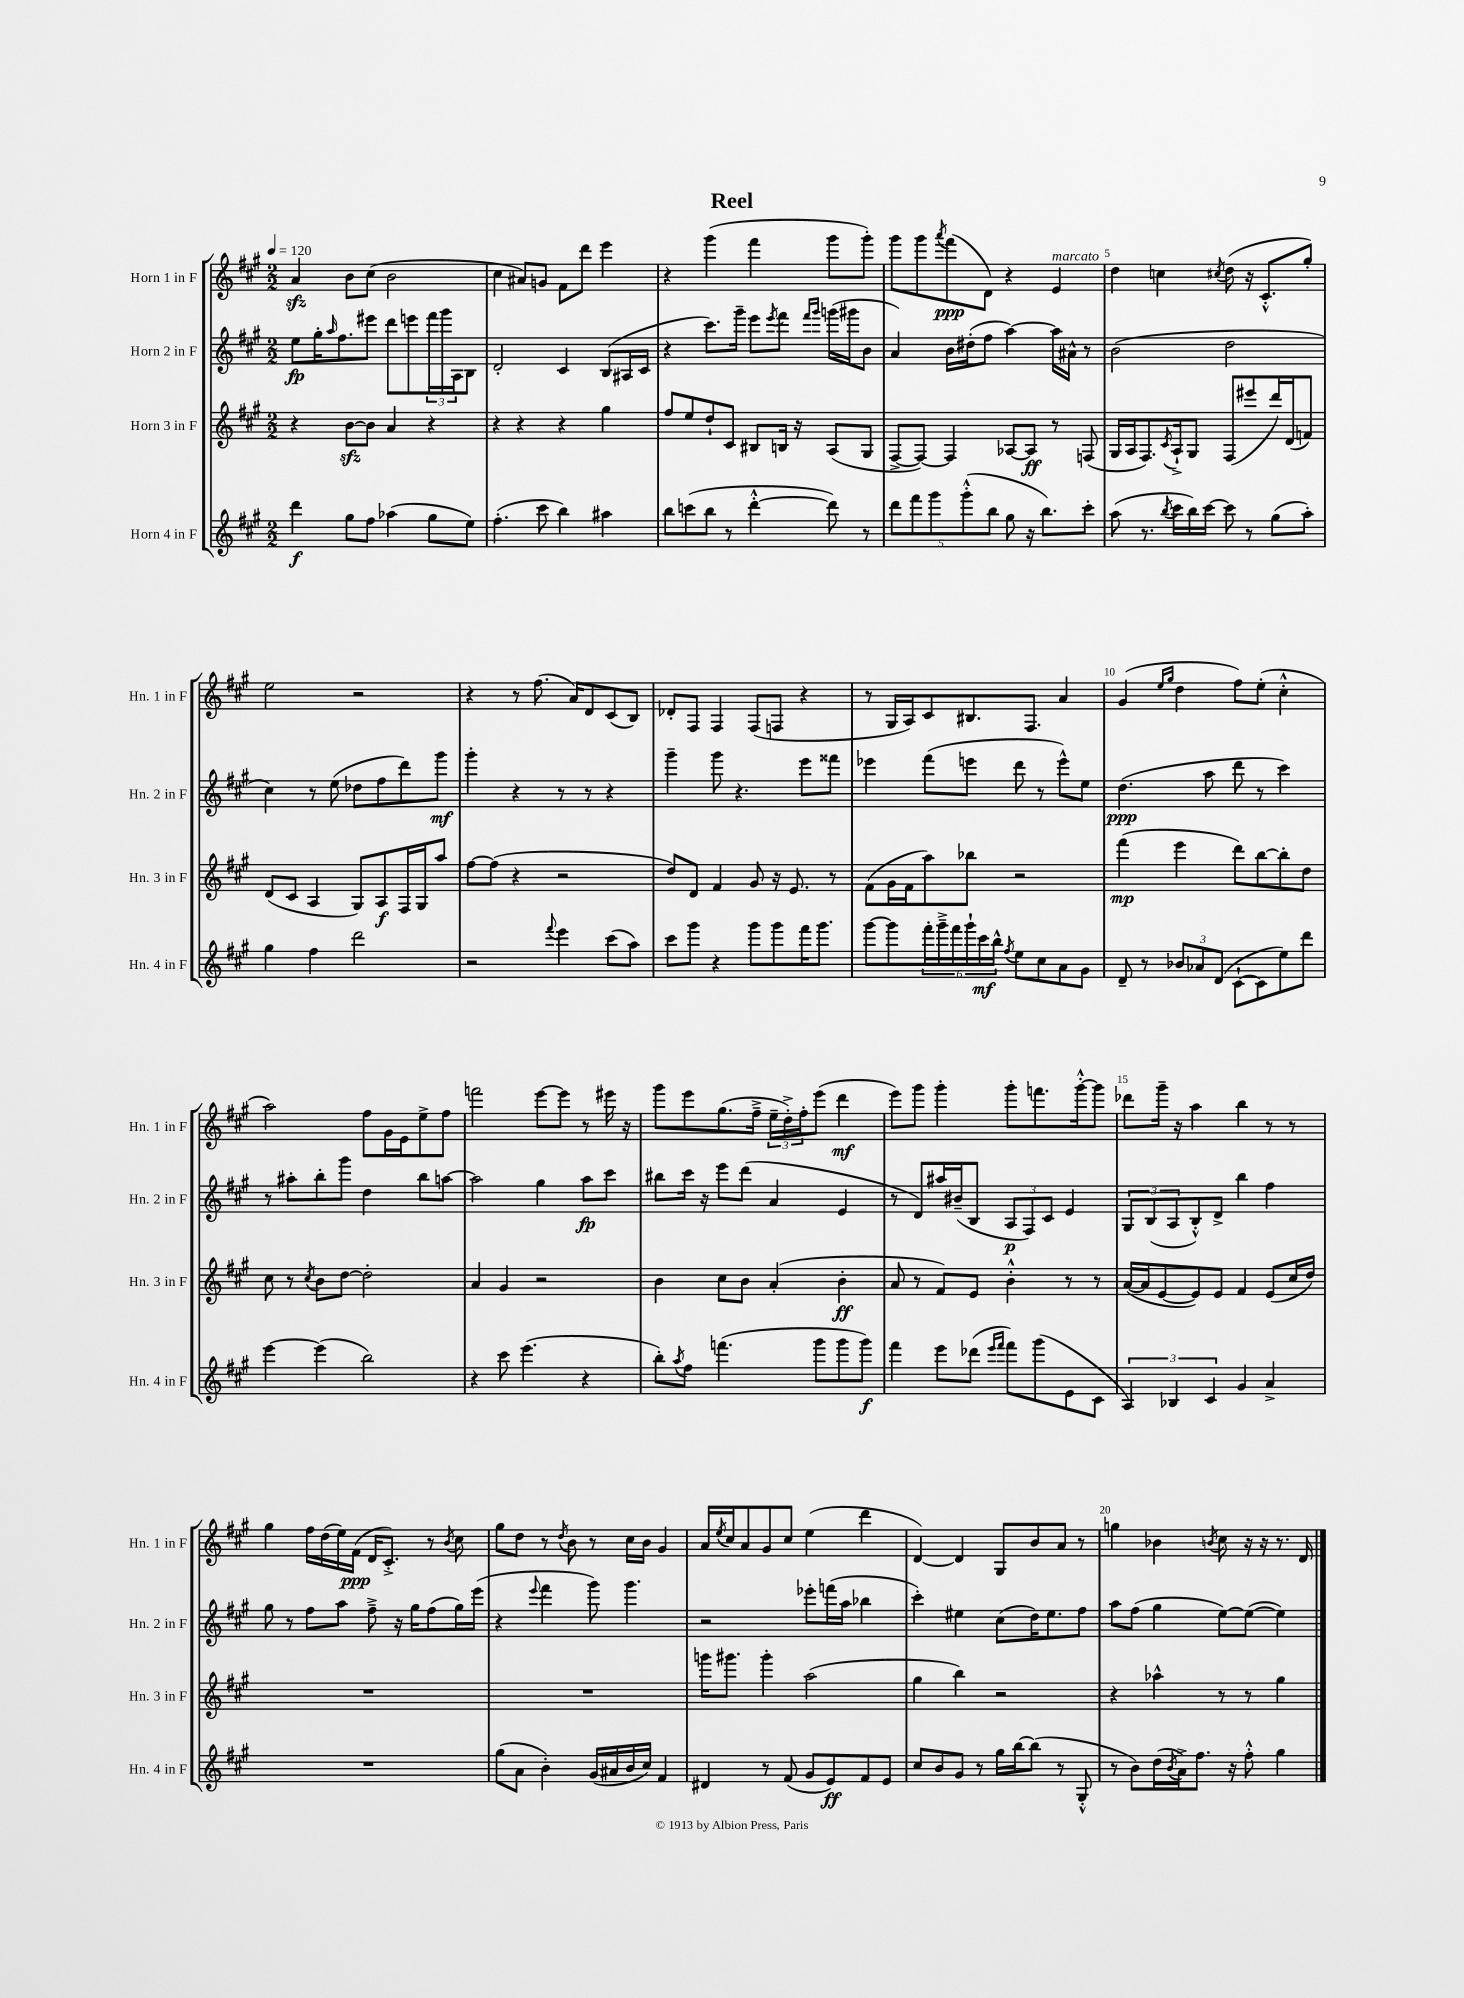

**kern	**dynam	**kern	**dynam	**kern	**dynam	**kern	**dynam
*part4	*part4	*part3	*part3	*part2	*part2	*part1	*part1
*staff4	*staff4	*staff3	*staff3	*staff2	*staff2	*staff1	*staff1
*I"Horn 4 in F	*	*I"Horn 3 in F	*	*I"Horn 2 in F	*	*I"Horn 1 in F	*
*I'Hn. 4 in F	*	*I'Hn. 3 in F	*	*I'Hn. 2 in F	*	*I'Hn. 1 in F	*
*clefG2	*	*clefG2	*	*clefG2	*	*clefG2	*
*k[f#c#g#]	*	*k[f#c#g#]	*	*k[f#c#g#]	*	*k[f#c#g#]	*
*M2/2	*	*M2/2	*	*M2/2	*	*M2/2	*
*MM120	*	*MM120	*	*MM120	*	*MM120	*
=1	=1	=1	=1	=1	=1	=1	=1
4ddd\	f	4r	.	8ee\L	fp	4azz/	.
.	.	.	.	16gg#'\K	.	.	.
.	.	.	.	16qqaa/	.	.	.
.	.	.	.	8.ff#\	.	.	.
8gg#\L	.	[8bzz\L	.	.	.	8b\L	.
8ff#\J	.	8b\J]	.	8eee#X\J	.	(8cc#\J	.
(4aa-X\	.	4a/	.	8ddd\L	.	2b\	.
.	.	.	.	8eeen\	.	.	.
8gg#\L	.	4r	.	24fff#\L	.	.	.
.	.	.	.	24ggg#\	.	.	.
.	.	.	.	24A\J	.	.	.
8ee\J)	.	.	.	8B\J	.	.	.
=2	=2	=2	=2	=2	=2	=2	=2
(4.ff#'\	.	4r	.	2d'/	.	4cc#\	.
.	.	4r	.	.	.	8a#X/L)	.
8ccc#\	.	.	.	.	.	8gn/J	.
4bb\)	.	4r	.	4c#/	.	8f#\L	.
.	.	.	.	.	.	8ddd\J	.
4aa#X\	.	4gg#\	.	(8B/L	.	4eee\	.
.	.	.	.	16A#X/L	.	.	.
.	.	.	.	16c#/JJ	.	.	.
=3	=3	=3	=3	=3	=3	=3	=3
8bb\L	.	8ff#/L	.	4r	.	4r	.
(8cccn\	.	8ee/	.	.	.	.	.
8bb\J	.	8dd`/	.	8.ccc#\L)	.	(4ggg#\	.
8r	.	8c#/J	.	.	.	.	.
.	.	.	.	16ggg#~\Jk	.	.	.
[4ddd'^^\	.	8B#X/L	.	8eee\L	.	4fff#\	.
.	.	.	.	8qeee/	.	.	.
.	.	16Bn/Jk	.	8fff#\J	.	.	.
.	.	16r	.	.	.	.	.
.	.	.	.	16qqfff#/LL	.	.	.
.	.	.	.	16qqggg#/JJ	.	.	.
8ddd\])	.	(8A/L	.	(16gggn\LL	.	8ggg#\L	.
.	.	.	.	16ggg#X\J	.	.	.
8r	.	8G#/J	.	8b\J	.	8ggg#'\J)	.
=4	=4	=4	=4	=4	=4	=4	=4
10ddd\L	.	[8F#^/L	.	4a/)	.	8ggg#\L	.
10fff#\	.	.	.	.	.	.	.
.	.	8F#/J_)	.	.	.	8ggg#\	.
10ggg#\	.	.	.	.	.	.	.
.	.	.	.	.	.	8qaaa/	.
.	.	4F#/]	.	16b\LL	.	(8fff#\	ppp
(10ggg#'^^\	.	.	.	.	.	.	.
.	.	.	.	(16dd#X'\J	.	.	.
.	.	.	.	8ff#\J	.	8d\J)	.
10bb\J	.	.	.	.	.	.	.
8gg#\	.	[8A-X/L	.	[4aa\)	.	4r	.
16r	.	8A-/J]	ff	.	.	.	.
8.bb\L)	.	.	.	.	.	.	.
!	!	!	!	!	!	!LO:TX:a:i:t=marcato	!
.	.	8r	.	16aa\LL]	.	4e/	.
.	.	.	.	16a#X^^\JJ	.	.	.
8ccc#'\J	.	(8Fn/	.	8r	.	.	.
=5	=5	=5	=5	=5	=5	=5	=5
(8aa\	.	16G#/LL	.	(2b\	.	4dd\	.
.	.	16A/J	.	.	.	.	.
8.r	.	8.F#/)	.	.	.	.	.
.	.	.	.	.	.	4ccn\	.
8qbb/	.	8qc#/	.	.	.	.	.
16ccc#\LL	.	16A`^/k	.	.	.	.	.
16bb\)	.	8G#/J	.	.	.	.	.
[16ccc#\JJ	.	.	.	.	.	.	.
.	.	.	.	.	.	8qcc#X/	.
8ccc#\]	.	(8F#/L	.	2dd\	.	(8dd\	.
8r	.	8eee#X/	.	.	.	16r	.
.	.	.	.	.	.	8.c#'^^/L	.
(8gg#\L	.	16ddd/L)	.	.	.	.	.
.	.	(16d/J	.	.	.	.	.
8aa'\J)	.	8fn/J)	.	.	.	8gg#'/J)	.
!!LO:LB:g=z
=6	=6	=6	=6	=6	=6	=6	=6
4gg#\	.	(8d/L	.	4cc#\)	.	2ee\	.
.	.	8c#/J	.	.	.	.	.
4ff#\	.	4A/	.	8r	.	.	.
.	.	.	.	(8ee\	.	.	.
2ddd\	.	8G#/L)	.	8dd-X\L	.	2r	.
.	.	8A/	f	8ff#\	.	.	.
.	.	16F#/L	.	8ddd\)	.	.	.
.	.	16G#/J	.	.	.	.	.
.	.	8aa/J	.	8ggg#\J	mf	.	.
=7	=7	=7	=7	=7	=7	=7	=7
2r	.	[8ff#\L	.	4ggg#'\	.	4r	.
.	.	(8ff#\J]	.	.	.	.	.
.	.	4r	.	4r	.	8r	.
.	.	.	.	.	.	(8.ff#\	.
8qqfff#/	.	.	.	.	.	.	.
4eee\	.	2r	.	8r	.	.	.
.	.	.	.	.	.	16a/KL)	.
.	.	.	.	8r	.	8d/	.
(8ccc#\L	.	.	.	4r	.	(8c#/	.
8aa\J)	.	.	.	.	.	8B/J)	.
=8	=8	=8	=8	=8	=8	=8	=8
8ccc#\L	.	8dd/L)	.	4ggg#~\	.	8d-X'/L	.
8ggg#\J	.	8d/J	.	.	.	8F#/J	.
4r	.	4f#/	.	8ggg#\	.	4F#/	.
.	.	.	.	4.r	.	.	.
8ggg#\L	.	8g#/	.	.	.	(8F#/L	.
8ggg#\	.	16r	.	.	.	8Fn/J	.
.	.	8.e/	.	.	.	.	.
16fff#\K	.	.	.	8eee\L	.	4r	.
8.ggg#\J	.	.	.	.	.	.	.
.	.	8r	.	8fff##X\J	.	.	.
=9	=9	=9	=9	=9	=9	=9	=9
[8ggg#\L	.	(8f#\L	.	4eee-X\	.	8r	.
8ggg#\]	.	16g#\L	.	.	.	16G#/LL	.
.	.	16f#\J	.	.	.	16A/J)	.
24fff#'\L	.	8aa\)	.	(8fff#\L	.	8c#/	.
24ggg#~^\	.	.	.	.	.	.	.
24fff#\	.	.	.	.	.	.	.
24ggg#`\	.	8bb-X\J	.	8eeen\J	.	8.B#X/	.
24ccc#\	mf	.	.	.	.	.	.
24bb^^\JJ	.	.	.	.	.	.	.
8qff#/	.	.	.	.	.	.	.
8ee\L	.	2r	.	8ddd\	.	.	.
.	.	.	.	.	.	8.F#/J	.
8cc#\	.	.	.	8r	.	.	.
8a\	.	.	.	8eee^^\L)	.	4a/	.
8g#\J	.	.	.	8ee\J	.	.	.
=10	=10	=10	=10	=10	=10	=10	=10
8d~/	.	(4fff#\	mp	(4.dd\	ppp	(4g#/	.
8r	.	.	.	.	.	.	.
.	.	.	.	.	.	16qqee/LL	.
.	.	.	.	.	.	16qqgg#/JJ	.
12b-X/L	.	4eee\	.	.	.	4dd\	.
12a-X/	.	.	.	.	.	.	.
.	.	.	.	8aa\	.	.	.
(12d/J	.	.	.	.	.	.	.
[8c#`\L	.	8ddd\L)	.	8ddd\	.	8ff#\L)	.
8c#\]	.	[8bb\	.	8r	.	(8ee'\J	.
8ee\)	.	8bb'\]	.	4ccc#\)	.	4cc#'^^\	.
8ddd\J	.	8dd\J	.	.	.	.	.
!!LO:LB:g=z
=11	=11	=11	=11	=11	=11	=11	=11
[4eee\	.	8cc#\	.	8r	.	2aa\)	.
.	.	8r	.	8aa#X'\L	.	.	.
.	.	8qcc#/	.	.	.	.	.
(4eee\]	.	8b\L	.	8bb'\	.	.	.
.	.	[8dd\J	.	8ggg#\J	.	.	.
2bb\)	.	2dd'\]	.	4dd\	.	8ff#\L	.
.	.	.	.	.	.	16g#\L	.
.	.	.	.	.	.	16e\J	.
.	.	.	.	8bb\L	.	8ee^\	.
.	.	.	.	[8aan\J	.	8ff#\J	.
=12	=12	=12	=12	=12	=12	=12	=12
4r	.	4a/	.	2aa\]	.	2fffn\	.
8ccc#\	.	4g#/	.	.	.	.	.
(4.eee\	.	.	.	.	.	.	.
.	.	2r	.	4gg#\	.	[8eee\L	.
.	.	.	.	.	.	8eee\J]	.
4r	.	.	.	8aa\L	fp	8r	.
.	.	.	.	8ccc#\J	.	16eee#X\	.
.	.	.	.	.	.	16r	.
=13	=13	=13	=13	=13	=13	=13	=13
8bb'\L)	.	4b\	.	8bb#X\L	.	8ggg#\L	.
8qaa/	.	.	.	.	.	.	.
8ff#\J	.	.	.	16ccc#\Jk	.	8eee\	.
.	.	.	.	16r	.	.	.
(4.fffn\	.	8cc#\L	.	8eee\L	.	(8.gg#\	.
.	.	8b\J	.	(8ddd\J	.	.	.
.	.	.	.	.	.	16ff#~^\Jk	.
.	.	(4a'/	.	4a/	.	24ee~\LL	.
.	.	.	.	.	.	24dd'^\)	.
.	.	.	.	.	.	24ff#'\J	.
8ggg#\L	.	.	.	.	.	(8eee\J	.
8ggg#\	.	4b'\	ff	4e/	.	4ddd\	mf
8ggg#\J)	f	.	.	.	.	.	.
=14	=14	=14	=14	=14	=14	=14	=14
4fff#\	.	8a/	.	8r	.	8eee\L)	.
.	.	8r	.	8d/L)	.	8ggg#\J	.
8eee\L	.	8f#/L)	.	16aa#X/L	.	4ggg#'\	.
.	.	.	.	(16b#X~/J	.	.	.
(8ddd-X\J	.	8e/J	.	8B/J	.	.	.
16qqeee/LL	.	.	.	.	.	.	.
16qqfff#/JJ	.	.	.	.	.	.	.
8fff#\L)	.	4b'^^\	.	12A/L	p	8ggg#'\L	.
.	.	.	.	12F#/)	.	.	.
(8ggg#\	.	.	.	.	.	8.fffn\	.
.	.	.	.	12c#/J	.	.	.
8e\	.	8r	.	4e/	.	.	.
.	.	.	.	.	.	[16ggg#'^^\k	.
8c#\J	.	8r	.	.	.	8ggg#\J]	.
=15	=15	=15	=15	=15	=15	=15	=15
6A/)	.	([16a/LL	.	12G#/L	.	8ddd-X\L	.
.	.	16a/J]	.	.	.	.	.
.	.	.	.	(12B/	.	.	.
.	.	[8e/	.	.	.	16ggg#~\Jk	.
6B-X/	.	.	.	12A/	.	.	.
.	.	.	.	.	.	16r	.
.	.	8e/])	.	8B'^^/)	.	4aa\	.
6c#/	.	.	.	.	.	.	.
.	.	8e/J	.	8d^/J	.	.	.
4g#/	.	4f#/	.	4bb\	.	4bb\	.
4a^/	.	(8e/L	.	4ff#\	.	8r	.
.	.	16cc#/L	.	.	.	8r	.
.	.	16dd/JJ)	.	.	.	.	.
!!LO:LB:g=z
=16	=16	=16	=16	=16	=16	=16	=16
1r	.	1r	.	8gg#\	.	4gg#\	.
.	.	.	.	8r	.	.	.
.	.	.	.	8ff#\L	.	16ff#\LL	.
.	.	.	.	.	.	(16dd\	.
.	.	.	.	8aa\J	.	16ee\)	.
.	.	.	.	.	.	(16f#\JJ	ppp
.	.	.	.	8ff#~^\	.	16d/KL	.
.	.	.	.	.	.	8.c#'^/J)	.
.	.	.	.	16r	.	.	.
.	.	.	.	16gg#\KL	.	.	.
.	.	.	.	(8ff#\	.	8r	.
.	.	.	.	.	.	8qb/	.
.	.	.	.	16gg#\L)	.	8cc#\	.
.	.	.	.	(16eee\JJ	.	.	.
=17	=17	=17	=17	=17	=17	=17	=17
(8gg#\L	.	1r	.	4r	.	8gg#\L	.
8a\J	.	.	.	.	.	8dd\J	.
.	.	.	.	8qqeee/	.	.	.
4b'\)	.	.	.	4fff#\	.	8r	.
.	.	.	.	.	.	8qdd/	.
.	.	.	.	.	.	8b\	.
(16g#/LL	.	.	.	8ggg#\)	.	8r	.
16a#X/	.	.	.	.	.	.	.
16b/	.	.	.	4.ggg#\	.	16cc#\LL	.
16cc#/JJ)	.	.	.	.	.	16b\JJ	.
4f#/	.	.	.	.	.	4g#/	.
=18	=18	=18	=18	=18	=18	=18	=18
4d#X/	.	16gggn\KL	.	2r	.	16a/LL	.
.	.	.	.	.	.	8qee/	.
.	.	8.ggg#X\J	.	.	.	16cc#/J	.
.	.	.	.	.	.	8a/	.
8r	.	4ggg#'\	.	.	.	8g#/	.
(8f#/	.	.	.	.	.	8cc#/J	.
8g#/L	.	(2aa\	.	8eee-X'\L	.	(4ee\	.
8e/)	ff	.	.	(16fffn\L	.	.	.
.	.	.	.	16aa\JJ	.	.	.
8f#/	.	.	.	4bb-X\	.	4ddd\	.
8e/J	.	.	.	.	.	.	.
=19	=19	=19	=19	=19	=19	=19	=19
8cc#/L	.	4gg#\	.	4ccc#'\)	.	[4d/)	.
8b/	.	.	.	.	.	.	.
8g#/J	.	4bb\)	.	4ee#X\	.	4d/]	.
8r	.	.	.	.	.	.	.
16gg#\LL	.	2r	.	(8cc#\L	.	8G#/L	.
[16bb\J	.	.	.	.	.	.	.
(8bb\J]	.	.	.	16dd\K)	.	8b/	.
.	.	.	.	8.ee#\	.	.	.
8r	.	.	.	.	.	8a/J	.
8G#'^^/	.	.	.	8ff#\J	.	8r	.
=20	=20	=20	=20	=20	=20	=20	=20
8r	.	4r	.	8aa\L	.	4ggn\	.
8b\L)	.	.	.	(8ff#\J	.	.	.
(16dd\L	.	4aa-X^^\	.	4gg#\	.	4b-X\	.
8qb/	.	.	.	.	.	.	.
16a^\J)	.	.	.	.	.	.	.
8.ff#\J	.	.	.	.	.	.	.
.	.	.	.	.	.	8qbn/	.
.	.	8r	.	[8ee\L)	.	8cc#\	.
16r	.	.	.	.	.	.	.
8ff#'^^\	.	8r	.	(8ee\J_	.	16r	.
.	.	.	.	.	.	16r	.
4gg#\	.	4gg#\	.	4ee\])	.	8.r	.
.	.	.	.	.	.	16d/	.
==	==	==	==	==	==	==	==
*-	*-	*-	*-	*-	*-	*-	*-
